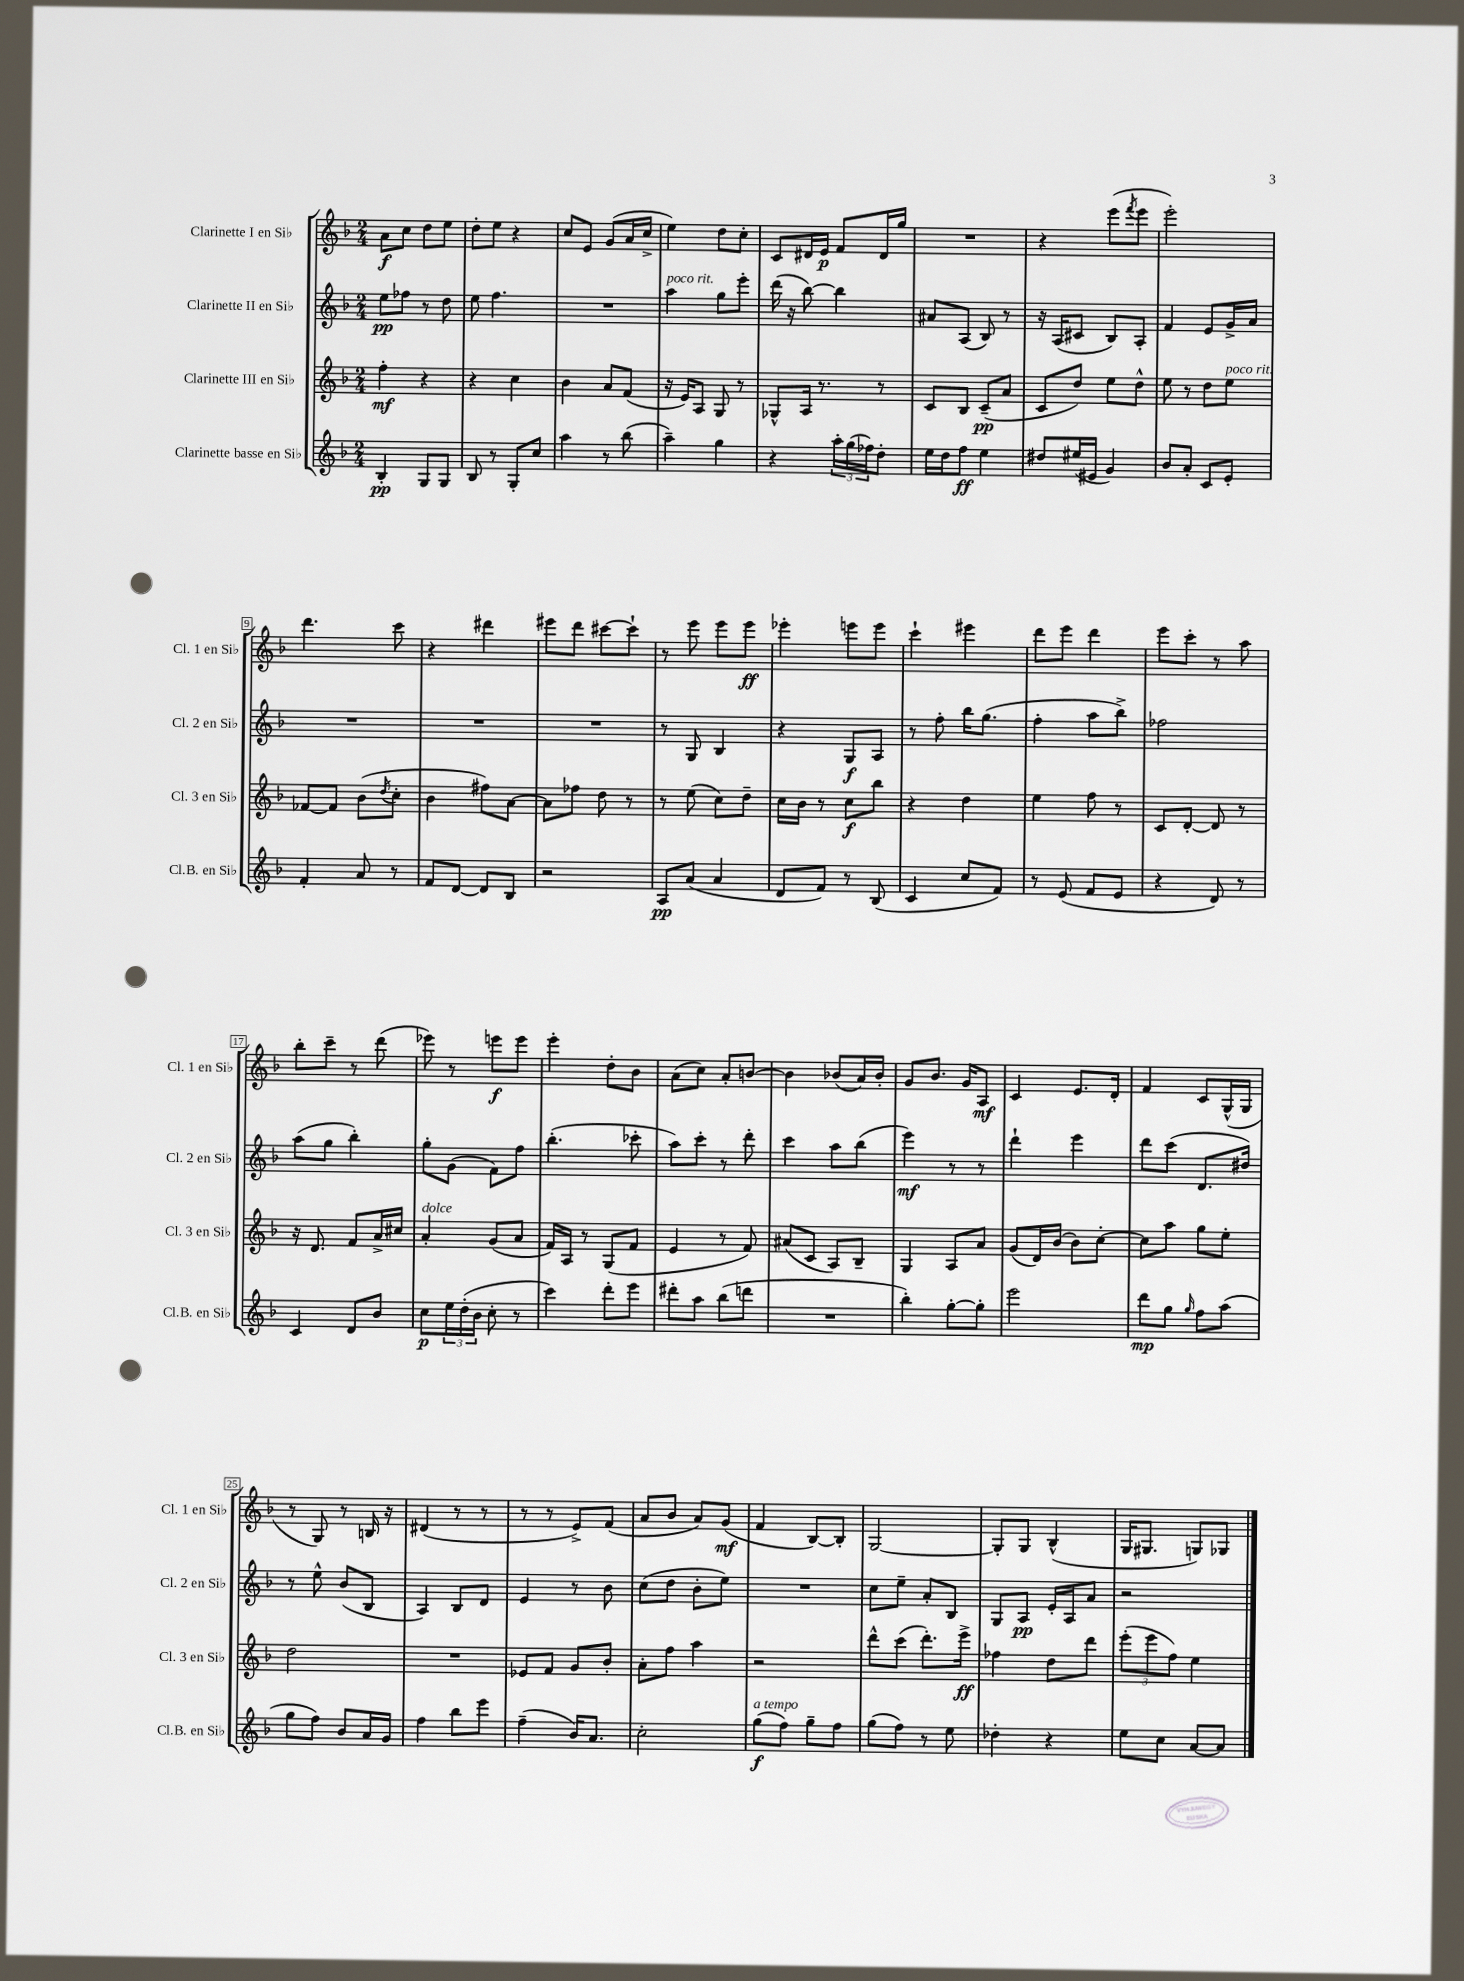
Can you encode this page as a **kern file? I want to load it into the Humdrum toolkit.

**kern	**kern	**kern	**kern
*staff4	*staff3	*staff2	*staff1
*clefG2	*clefG2	*clefG2	*clefG2
*k[b-]	*k[b-]	*k[b-]	*k[b-]
*M2/4	*M2/4	*M2/4	*M2/4
4B-'	4ff'	8ee	8a
.	.	8ff-	8cc
8G	4r	8r	8dd
8G	.	8dd	8ee
=	=	=	=
8B-	4r	8ee	8dd'
8r	.	4.ff	8ee
8G'	4cc	.	4r
8cc	.	.	.
=	=	=	=
4aa	4b-	2r	8cc
.	.	.	8e
8r	8a	.	(8g
(8bb-	(8f	.	16a
.	.	.	16cc^
=	=	=	=
4aa~)	16r	4aa	4ee)
.	16e)	.	.
.	8A	.	.
4gg	8G	8gg	8dd
.	8r	8eee'	8cc'
=	=	=	=
4r	8G-^^	(16ddd	8c
.	.	16r	.
.	16A	[8bb-)	16d#
.	8.r	.	16e
24aa'	.	4bb-]	8f
(24gg	.	.	.
24ff-)	.	.	.
8dd'	8r	.	16d#
.	.	.	16gg
=	=	=	=
16ee	8c	8a#	2r
16dd	.	.	.
8ff	8B-	(8A	.
4ee	(8c~	8B-)	.
.	8a	8r	.
=	=	=	=
8dd#	8c	16r	4r
.	.	(16A	.
(16ee#	8dd)	8c#	.
16e#	.	.	.
4g)	8ee	8B-)	(8eee
.	.	.	8qfff
.	8dd^^	8A'	8eee
=	=	=	=
8b-	8ee	4f	2eee')
8a'	8r	.	.
8c	8dd	8e	.
8e'	8ee	16g^	.
.	.	16a	.
=	=	=	=
4f'	[8f-	2r	4.ddd
.	8f-]	.	.
8a	(8b-	.	.
.	8qdd	.	.
8r	8cc'	.	8ccc
=	=	=	=
8f	4b-	2r	4r
[8d	.	.	.
8d]	8ff#)	.	4ddd#
8B-	[8a	.	.
=	=	=	=
2r	8a]	2r	8eee#
.	8ff-	.	8ddd
.	8dd	.	[8ccc#
.	8r	.	8ccc#`]
=	=	=	=
8A	8r	8r	8r
(8a	(8ee	8G	8eee
4a	8cc)	4B-	8eee
.	8dd~	.	8eee
=	=	=	=
8d	16cc	4r	4eee-'
.	16b-	.	.
8f)	8r	.	.
8r	8cc	8G	8eee
(8B-	8bb-	8A	8eee
=	=	=	=
4c	4r	8r	4ccc`
.	.	8ff'	.
8cc	4dd	16bb-	4eee#
.	.	(8.gg	.
8f)	.	.	.
=	=	=	=
8r	4ee	4ff'	8ddd
(8e	.	.	8eee
8f	8ff	8aa	4ddd
8e	8r	8bb-^)	.
=	=	=	=
4r	8c	2ff-	8eee
.	[8d'	.	8ccc'
8d)	8d]	.	8r
8r	8r	.	8aa
=	=	=	=
4c	16r	(8aa	8bb-'
.	8.d	.	.
.	.	8gg	8ccc~
8d	8f	4bb-')	8r
8b-	16a^	.	(8ddd
.	16cc#	.	.
=	=	=	=
8cc	4a'	8gg'	8eee-)
24ee	.	(8g	8r
(24dd'	.	.	.
24b-	.	.	.
8cc'	(8g	8f)	8eee
8r	8a	8ff	8eee
=	=	=	=
4ccc)	16f)	(4.bb-'	4eee'
.	16A	.	.
.	8r	.	.
8ddd'	(8G	.	8dd'
8eee	8f	8ccc-'	8b-
=	=	=	=
8ddd#'	4e	8aa)	(8a
8aa	.	8ccc'	8cc)
(8bb-	8r	8r	8a'
8ddd	8f)	8ddd'	[8b
=	=	=	=
2r	(8a#	4ccc	4b]
.	8c	.	.
.	8A)	8aa	(8b-
.	8B-~	(8bb-	16a)
.	.	.	16b-'
=	=	=	=
4bb-')	4G	4eee)	8g
.	.	.	8.b-
[8gg'	8A	8r	.
.	.	.	16g
8gg']	8a	8r	8A
=	=	=	=
2eee	(8g	4ddd`	4c
.	16d)	.	.
.	(16b-	.	.
.	8b-)	4eee	8.e
.	[8cc'	.	.
.	.	.	16d'
=	=	=	=
8ddd	8cc]	8ddd	4f
8gg	8aa	(8ccc	.
16qqgg	.	.	.
8ff	8gg	8.d	8c
(8aa	8ee'	.	(16G^^
.	.	16dd#)	16G
=	=	=	=
8gg	2dd	8r	8r
8ff)	.	8ee^^	8G)
8b-	.	(8b-	8r
16a	.	8B-	16B
16g	.	.	16r
=	=	=	=
4ff	2r	4A)	(4d#
8bb-	.	8B-	8r
8eee	.	8d	8r
=	=	=	=
(4ff~	8e-	4e	8r
.	8f	.	8r
16b-)	8g	8r	8e^)
8.a	.	.	.
.	8b-'	8b-	(8f
=	=	=	=
2cc'	8a'	(8cc	8a
.	8ff	8dd	8b-
.	4aa	8b-'	8a)
.	.	8ee)	(8g
=	=	=	=
(8gg	2r	2r	4f
8ff)	.	.	.
8gg~	.	.	[8B-)
8ff	.	.	8B-']
=	=	=	=
(8gg	8ddd^^	8cc	[2G
8ff)	(8ccc	8ee~	.
8r	8.ddd')	8a'	.
8ee	.	8B-	.
.	16eee^	.	.
=	=	=	=
4dd-'	4ff-	8G	8G']
.	.	8A	8G
4r	8dd	16e'	(4B-^^
.	.	16A	.
.	8ddd	8a	.
=	=	=	=
8ee	(12eee'	2r	16G
.	.	.	8.G#
.	12eee	.	.
8cc	.	.	.
.	12ff)	.	.
[8a	4ee	.	8G)
8a]	.	.	8G-
==	==	==	==
*-	*-	*-	*-
